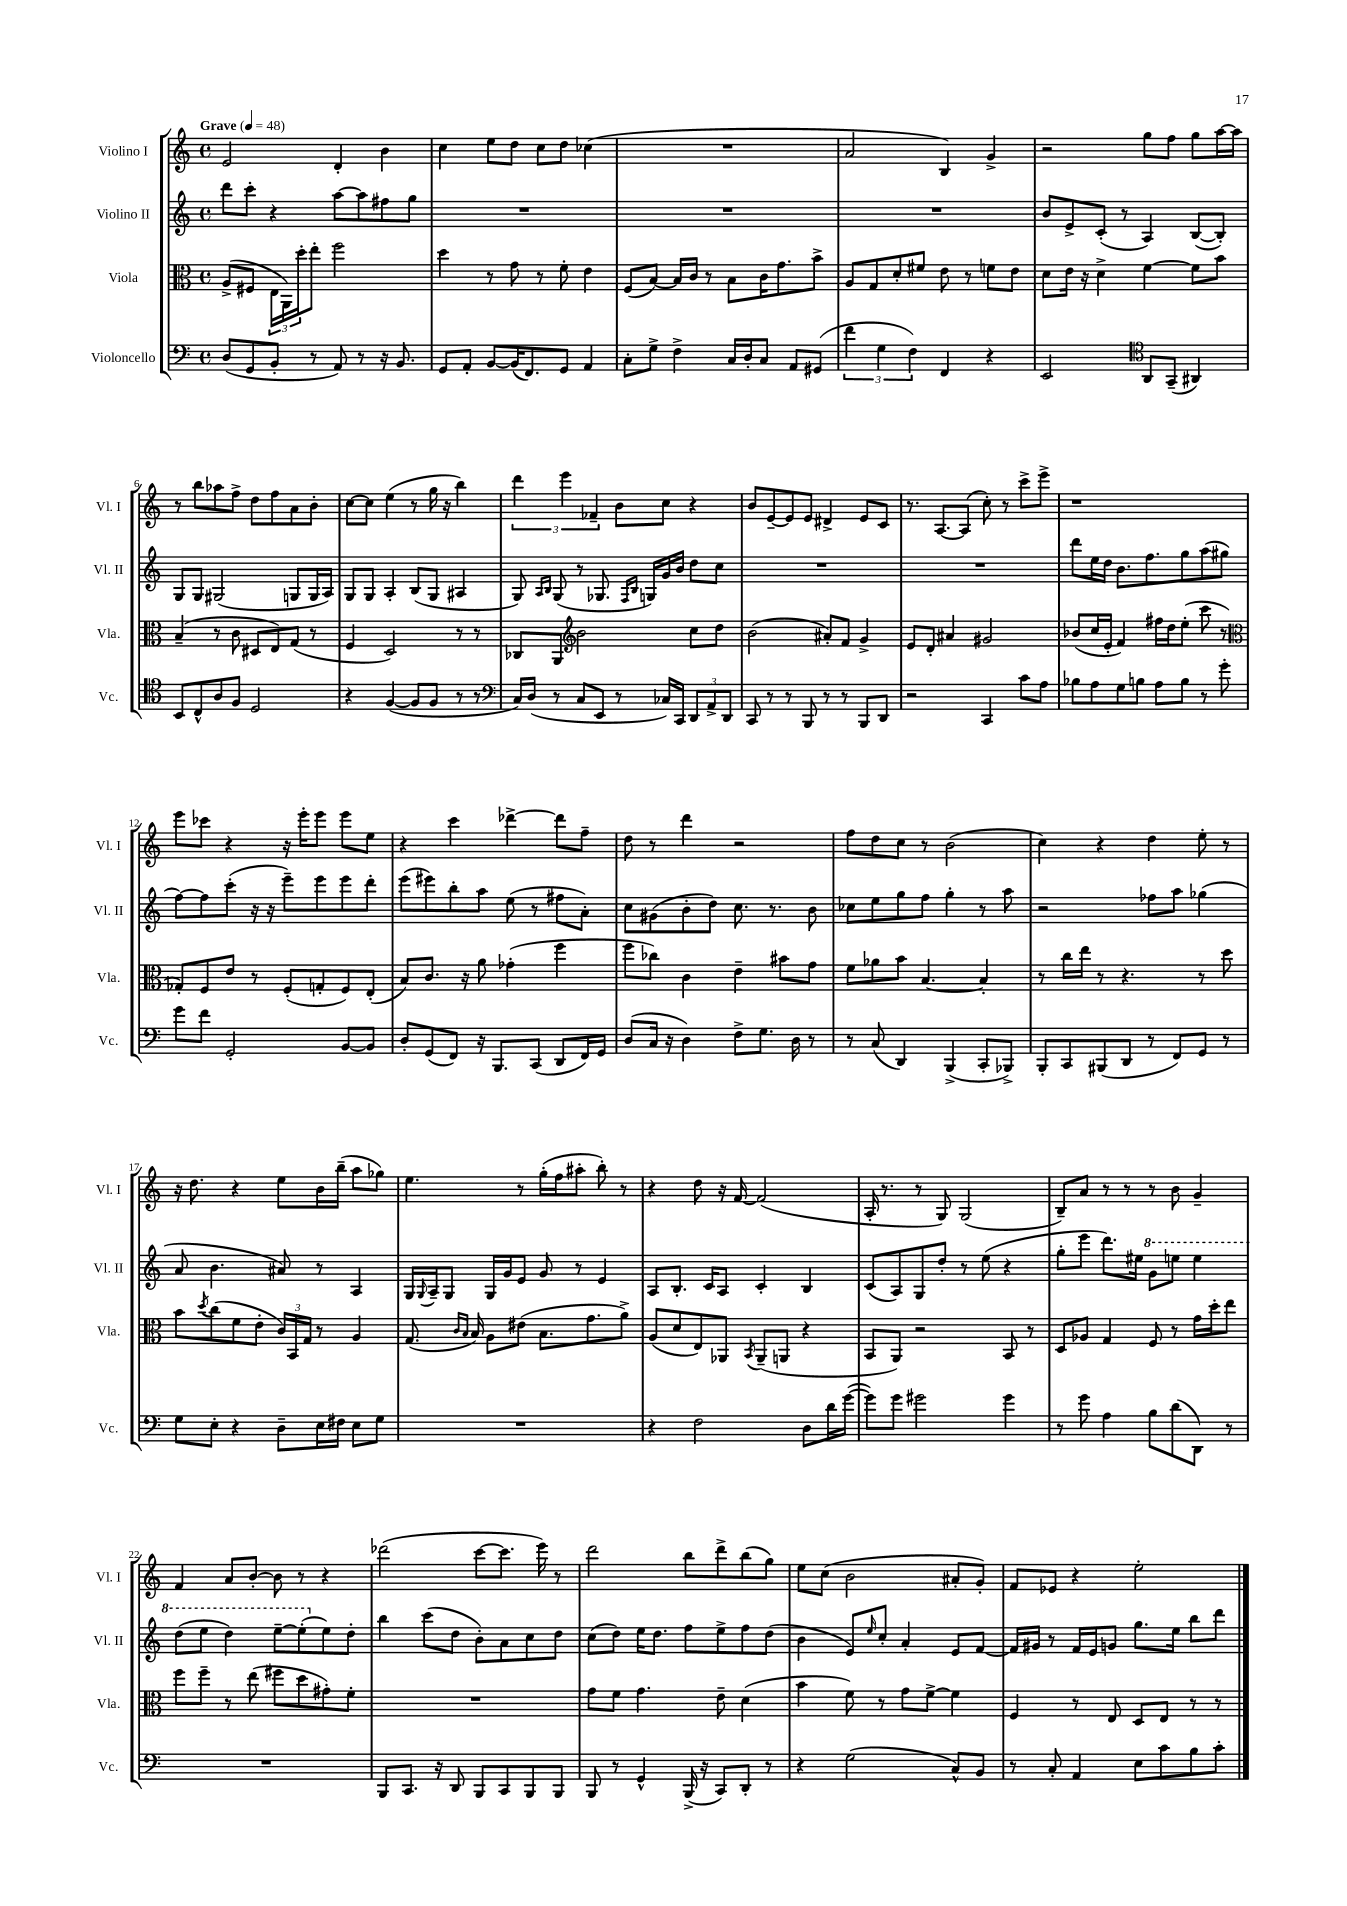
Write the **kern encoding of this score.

**kern	**kern	**kern	**kern
*staff4	*staff3	*staff2	*staff1
*clefF4	*clefC3	*clefG2	*clefG2
*k[]	*k[]	*k[]	*k[]
*M4/4	*M4/4	*M4/4	*M4/4
*met(c)	*met(c)	*met(c)	*met(c)
*MM48	*MM48	*MM48	*MM48
(8D	(8A^	8ddd	2e
8GG	8F#	8ccc'	.
8BB'	24E	4r	.
.	24AA)	.	.
.	24dd'	.	.
8r	8ee'	.	.
8AA)	2ff	[8aa	4d'
8r	.	8aa]	.
16r	.	8ff#	4b
8.BB	.	.	.
.	.	8gg	.
=	=	=	=
8GG	4dd	1r	4cc
8AA'	.	.	.
[8BB	8r	.	8ee
(16BB]	8g	.	8dd
8.FF)	.	.	.
.	8r	.	8cc
8GG	8f'	.	8dd
4AA	4e	.	(4cc-
=	=	=	=
8C'	(8F	1r	1r
8G^	[8B)	.	.
4F^	16B]	.	.
.	16c	.	.
.	8r	.	.
16C	8B	.	.
16D'	.	.	.
8C	16c	.	.
.	8.g	.	.
8AA	.	.	.
(8GG#	8b^	.	.
=	=	=	=
6f	8A	1r	2a
.	8G	.	.
6G	.	.	.
.	8d'	.	.
6F)	.	.	.
.	8f#	.	.
4FF	8e	.	4B)
.	8r	.	.
4r	8f	.	4g^
.	8e	.	.
=	=	=	=
2EE	8d	8b	2r
.	16e	8e^	.
.	16r	.	.
.	4d^	(8c'	.
.	.	8r	.
*clefC4	*	*	*
8AA	[4f	4A)	8gg
(8GG~	.	.	8ff
4AA#)	8f]	([8B	8gg
.	8b	8B'])	[16aa
.	.	.	16aa]
=	=	=	=
8BB	(4B~	8G	8r
8C^^	.	8G	8bb
8A	8r	(2G#	8aa-
8F	8c	.	8ff^
2D	8D#	.	8dd
.	8E)	.	8ff
.	(8G	8G	8a
.	8r	16G	8b'
.	.	16A)	.
=	=	=	=
4r	4F	8G	[8cc
.	.	8G	8cc]
([4F	2D)	4A'	(4ee
8F]	.	(8B	8r
8F	.	8G	16gg
.	.	.	16r
8r	8r	4A#	4bb)
8r	8r	.	.
=	=	=	=
*clefF4	*	*	*
16C)	8C-	8G)	6ddd
(16D	.	.	.
.	.	16qqA	.
.	.	16qqB	.
8r	8AA	(8G	.
.	.	.	6eee
*	*clefG2	*	*
8C	2b	8r	.
.	.	.	6f-~
8EE	.	8.G-	.
8r	.	.	8b
.	.	16qqF	.
.	.	16qqB	.
.	.	16G)	.
16C-)	.	16g	8cc
16CC	.	16b	.
12DD	8cc	8dd	4r
12AA^	.	.	.
.	8dd	8cc	.
12DD	.	.	.
=	=	=	=
8CC	(2b	1r	8b
8r	.	.	[8e~
8r	.	.	8e]
8BBB	.	.	8e
8r	8a#')	.	4d#^
8r	8f	.	.
8BBB	4g^	.	8e
8DD	.	.	8c
=	=	=	=
2r	8e	1r	8.r
.	8d'	.	.
.	.	.	[8.A
.	4a#	.	.
.	.	.	(8A]
4CC	2g#	.	8cc')
.	.	.	8r
8c	.	.	8ccc^
8A	.	.	8eee^
=	=	=	=
8B-	(8b-	8ddd	1r
8A	16cc	16ee	.
.	16e'	16dd	.
8G	4f)	8.b	.
8B	.	.	.
.	.	8.ff	.
8A	16ff#	.	.
.	16dd	.	.
8B	(8ee'	8gg	.
8r	8ccc	(8aa	.
8g'	8r	8gg#	.
=	=	=	=
*	*clefC3	*	*
8g	8G-')	[8ff)	8eee
8f	8F	8ff]	8ccc-
2GG'	8e	(8ccc'	4r
.	8r	16r	.
.	.	16r	.
.	(8F'	8eee~)	16r
.	.	.	16eee'
.	8G'	8eee	8eee
[8BB	8F)	8eee	8eee
8BB]	(8E'	8ddd'	8ee
=	=	=	=
8D'	8B)	(8eee	4r
(8GG	8.c	8eee#)	.
8FF)	.	8bb'	4ccc
.	16r	.	.
16r	8a	8aa	.
8.BBB	.	.	.
.	(4g-'	(8ee	[4ddd-^
(8CC	.	8r	.
8DD	4ff	8ff#	8ddd-]
16FF)	.	8a')	8ff~
16GG	.	.	.
=	=	=	=
(8D	8ff	8cc	8dd
16C	8cc-)	(8g#	8r
16r	.	.	.
4D)	4c	8b'	4ddd
.	.	8dd)	.
8F^	4e~	8.cc	2r
8.G	.	.	.
.	.	8.r	.
.	8b#	.	.
16D	.	.	.
8r	8g	8b	.
=	=	=	=
8r	8f	8cc-	8ff
(8C	8a-	8ee	8dd
4DD)	8b	8gg	8cc
.	[4.B	8ff	8r
(4BBB^	.	4gg'	(2b
8CC'	4B']	8r	.
8BBB-^)	.	8aa	.
=	=	=	=
8BBB'	8r	2r	4cc)
8CC	16cc	.	.
.	16ee	.	.
(8BBB#	8r	.	4r
8DD	4.r	.	.
8r	.	8ff-	4dd
8FF)	.	8aa	.
8GG	8r	(4gg-	8ee'
8r	8dd	.	8r
=	=	=	=
8G	8b	8a	16r
.	.	.	8.dd
.	8qdd	.	.
8E'	(8cc	4.b	.
4r	8f	.	4r
.	8e'	.	.
8D~	24c)	8a#)	8ee
.	24BB	.	.
.	24G	.	.
16E	8r	8r	16b
16F#	.	.	(16bb~
8E	4A	4A	8aa
8G	.	.	8gg-)
=	=	=	=
1r	(8.G	16G	4.ee
.	.	8qqG	.
.	.	16A~	.
.	.	8G	.
.	16qqc	.	.
.	16qqB	.	.
.	16B)	.	.
.	8A	16G	.
.	.	16g	.
.	(8e#	8e	8r
.	8.B	8g	(16gg'
.	.	.	16ff
.	.	8r	8aa#'
.	8.g	.	.
.	.	4e	8bb')
.	8a^)	.	8r
=	=	=	=
4r	(8A	8A	4r
.	8d	8.B'	.
2F	8E)	.	8dd
.	.	16c	.
.	8AA-	8A	16r
.	.	.	[16f
.	8qBB	.	.
.	(8AA-~	4c'	(2f]
.	8AA	.	.
8D	4r	4B	.
16d	.	.	.
([16g	.	.	.
=	=	=	=
8g])	8BB	(8c	16A'
.	.	.	8.r
8g	8AA)	8A)	.
2g#	2r	8G	8r
.	.	8dd'	8G)
.	.	8r	(2G
.	.	(8ee	.
4g#	8BB	4r	.
.	8r	.	.
=	=	=	=
8r	8D	8gg'	8B~)
8g	8A-	8eee	8a
4A	4G	8.ddd)	8r
.	.	.	8r
.	.	16ee#	.
8B	8F	8gg	8r
(8d	8r	8eee	8b
8DD)	16g	4eee	4g~
.	16dd'	.	.
8r	8ee	.	.
=	=	=	=
1r	8ff	(8ddd	4f
.	8ff~	8eee	.
.	8r	4ddd)	8a
.	(8ee	.	[8b'
.	8ff#	[8eee~	8b]
.	8dd	(8eee']	8r
.	8g#')	8ee)	4r
.	8f'	8dd'	.
=	=	=	=
8BBB	1r	4bb	(2ddd-
8.CC	.	.	.
.	.	(8ccc	.
16r	.	.	.
8DD	.	8dd	.
8BBB	.	8b')	[8ccc
8CC	.	8a	8.ccc]
8BBB	.	8cc	.
.	.	.	16eee)
8BBB	.	8dd	8r
=	=	=	=
8BBB	8g	(8cc	2ddd
8r	8f	8dd)	.
4GG^^	4.g	16ee	.
.	.	8.dd	.
(16BBB^	.	8ff	8bb
16r	.	.	.
8CC)	8e~	8ee^	8ddd^
8DD'	(4d	8ff	(8bb
8r	.	(8dd	8gg)
=	=	=	=
4r	4b	4b	8ee
.	.	.	(8cc
(2G	8f)	8e)	2b
.	.	16qqee	.
.	8r	8cc'	.
.	8g	4a'	.
.	[8f^	.	.
8C^^)	4f]	8e	8a#'
8BB	.	[8f	8g')
=	=	=	=
8r	4F	16f]	8f
.	.	16g#	.
8C'	.	8r	8e-
4AA	8r	16f	4r
.	.	16e	.
.	8E	8g	.
8E	8D	8.gg	2ee'
8c	8E	.	.
.	.	16ee	.
8B	8r	8bb	.
8c'	8r	8ddd	.
==	==	==	==
*-	*-	*-	*-
